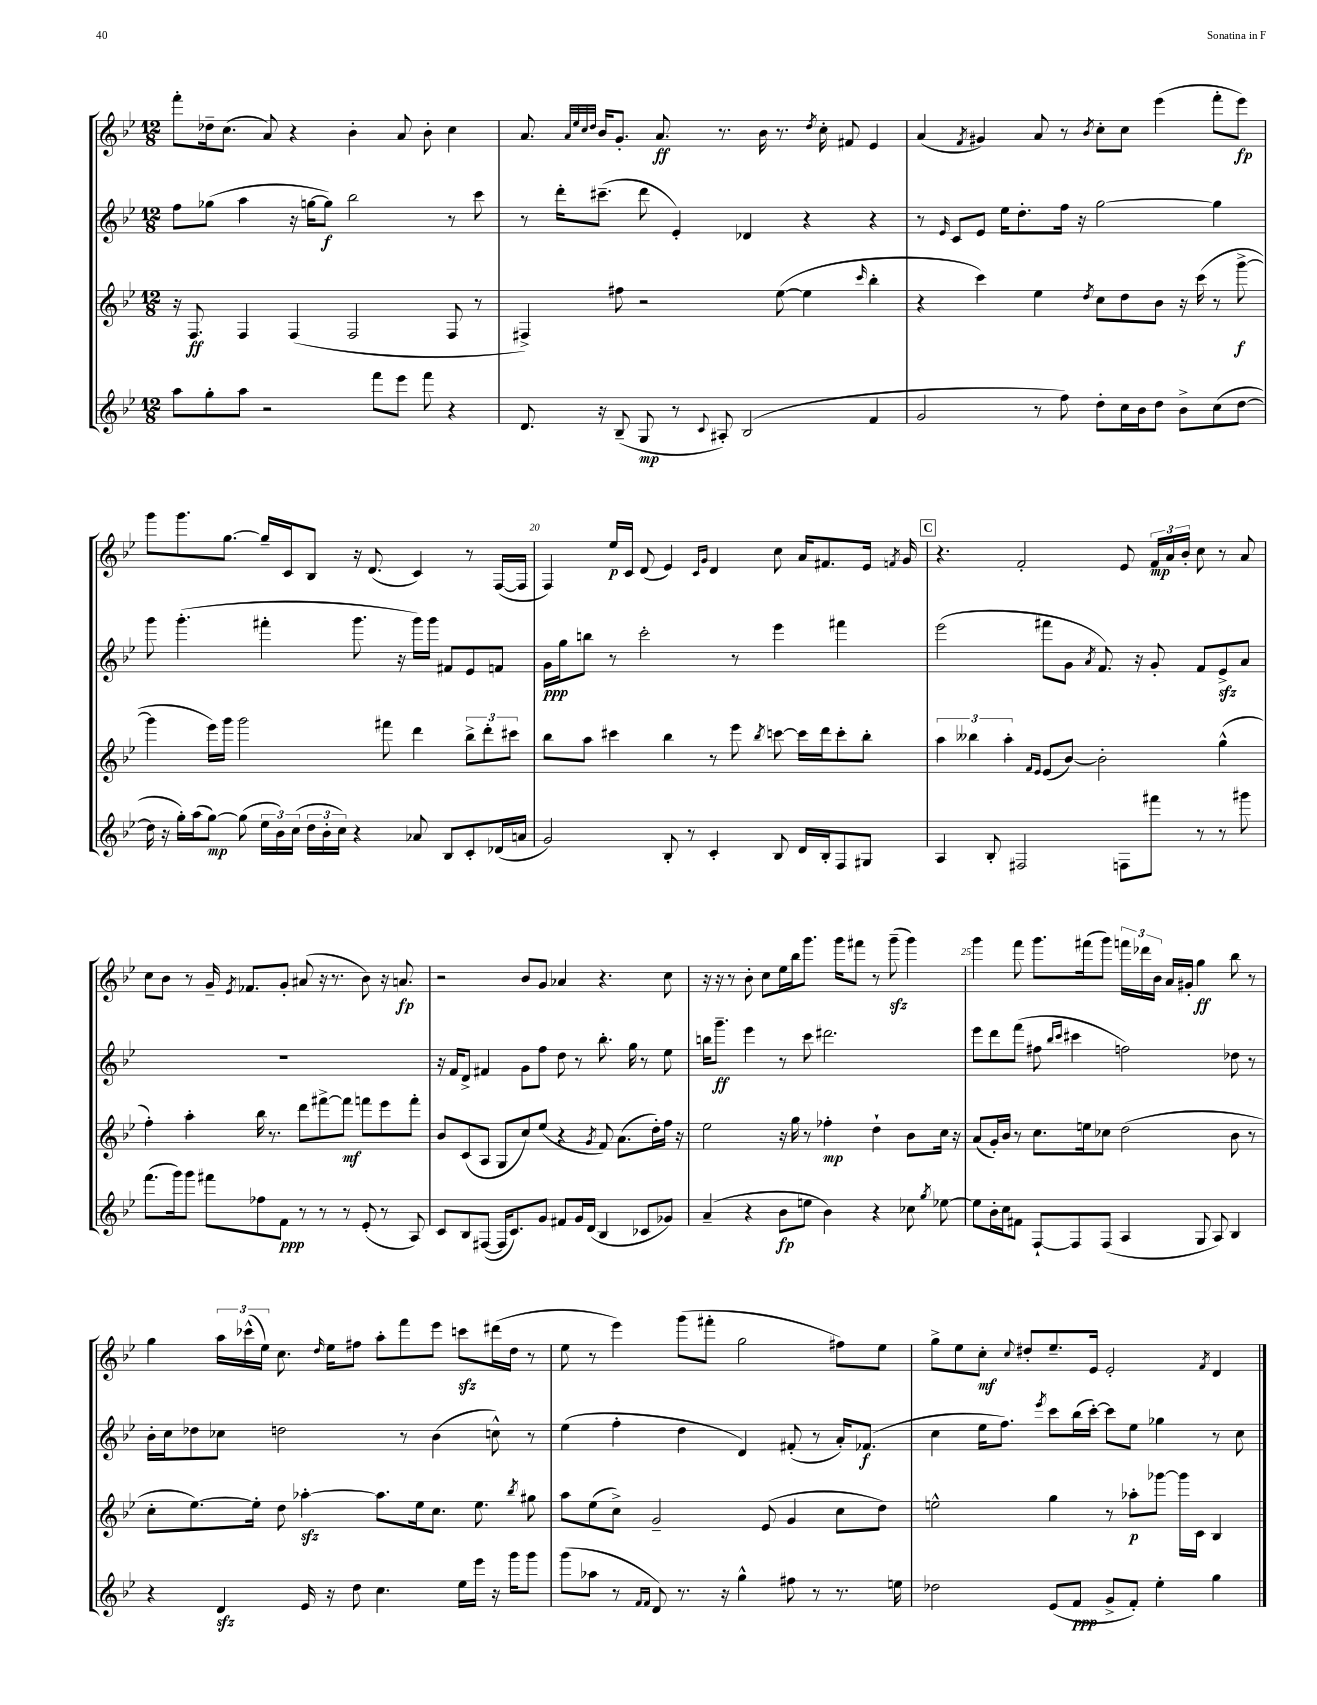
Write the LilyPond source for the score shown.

<<
\new StaffGroup <<
\new Staff = "s0" {
    \clef treble \key bes \major \numericTimeSignature \time 12/8
    \autoBeamOff f'''8[-. des''16-- c''8.]( a'8) r4 bes'4-. a'8 bes'8-. c''4 |
    a'8. \grace { a'32[ ees''32 c''32 d''32] } bes'16[ g'8.]-. a'8.\ff r8. bes'16 r8. \acciaccatura { d''8 } c''16-. fis'8 ees'4 |
    a'4( \acciaccatura { f'8 } gis'4) a'8 r8 \acciaccatura { bes'8 } c''8[-. c''8] ees'''4( f'''8[-. ees'''8]\fp) |
    g'''8[ g'''8. g''8.]~ g''16[-- c'16 bes8] r16 d'8.( c'4) r8 f16[~( f16] |
    f4) ees''16[\p c'16] d'8( ees'4) \grace { c'16[ g'16] } d'4 c''8 a'16[ fis'8. ees'16] \acciaccatura { f'8 } g'16 |
    \mark \markup { \box "C" } r4. f'2-. ees'8 \tuplet 3/2 { f'16[\mp a'16 bes'16]-. } c''8 r8 a'8 |
    c''8[ bes'8] r8 g'16-- \acciaccatura { ees'8 } fes'8.[ g'8]-. ais'8( r16 r8. bes'8) r16 a'8.\fp |
    r2 bes'8[ g'8] aes'4 r4. c''8 |
    r16 r16 r8 bes'8-. c''8[ ees''16 bes''16 g'''8.] g'''16[ fis'''8] r8 g'''8--\sfz( g'''4) |
    g'''4 f'''8 g'''8.[ fis'''16( g'''8]) \tuplet 3/2 { f'''16[ des'''16 bes'16] } a'16[ gis'16]-. g''4\ff bes''8 r8 |
    g''4 \tuplet 3/2 { a''16[ ces'''16-^( ees''16]) } c''8. \grace { d''16 } ees''16[ fis''8] a''8[-. f'''8 ees'''8] c'''8[\sfz dis'''16( d''16] r8 |
    ees''8 r8 ees'''4) g'''8[( fis'''8]-. g''2 fis''8[) ees''8] |
    g''8[-> ees''8 c''8]-.\mf \appoggiatura { c''8 } dis''8[-. ees''8.-- ees'16] ees'2-. \acciaccatura { f'8 } d'4 \bar "|." |
}
\new Staff = "s1" {
    \clef treble \key bes \major \numericTimeSignature \time 12/8
    \autoBeamOff f''8[ ges''8]( a''4 r16 g''16[~ g''8]\f) bes''2 r8 c'''8 |
    r8 d'''16[-. cis'''8.]--( d'''8 ees'4-.) des'4 r4 r4 |
    r8 \grace { ees'16 } c'8[ ees'8] ees''16[ d''8.-. f''16] r16 g''2~ g''4 |
    g'''8 g'''4.-.( fis'''4-. g'''8. r16 g'''16[) g'''16] fis'8[ ees'8 f'8] |
    g'16[\ppp g''16 b''8] r8 c'''2-. r8 ees'''4 fis'''4 |
    \mark \markup { \box "C" } ees'''2( fis'''8[ g'8] \acciaccatura { a'8 } f'8.) r16 g'8-. f'8[ ees'8->\sfz a'8] |
    R1. |
    r16 f'16[ d'8]-> fis'4 g'8[ f''8] d''8 r8 bes''8.-. g''16 r8 ees''8 |
    b''16[ g'''8.]--\ff ees'''4 r8 c'''8 dis'''2. |
    ees'''8[ d'''8 f'''8]( fis''8 \grace { bes''16[ c'''16] } cis'''4 f''2) des''8 r8 |
    bes'16[-. c''16 des''8 ces''8] d''2 r8 bes'4( c''8-^) r8 |
    ees''4( f''4-. d''4 d'4) fis'8-.( r8 a'16[-.) fes'8.]\f( |
    c''4 ees''16[ f''8.]) \acciaccatura { ees'''8 } c'''8[ bes''16( c'''16]~-.) c'''8[ ees''8] ges''4 r8 c''8 \bar "|." |
}
\new Staff = "s2" {
    \clef treble \key bes \major \numericTimeSignature \time 12/8
    \autoBeamOff r16 f8.\ff f4 f4( f2 f8 r8 |
    fis4->) fis''8 r2 ees''8~( ees''4 \grace { c'''16 } bes''4-. |
    r4 c'''4) ees''4 \acciaccatura { d''8 } c''8[ d''8 bes'8] r16 c'''16( r8 g'''8~->\f |
    g'''4 ees'''16[) g'''16] g'''2 fis'''8 d'''4 \tuplet 3/2 { bes''8[-> d'''8-. cis'''8] } |
    bes''8[ a''8] cis'''4 bes''4 r8 ees'''8 \acciaccatura { bes''8 } c'''8~ c'''16[ d'''16 c'''8-. bes''8]-. |
    \mark \markup { \box "C" } \tuplet 3/2 { a''4 beses''4 a''4-. } \grace { f'16[ ees'16] } ees'8[( bes'8]~) bes'2-. g''4-^( |
    f''4-.) a''4-. bes''16 r8. d'''8[ fis'''8~-> fis'''8]\mf f'''8[ ees'''8 f'''8]-. |
    bes'8[ c'8( a8] g8[ c''8) ees''8]( r4 \acciaccatura { g'8 } f'8) a'8.[( d''16-.) f''16] r16 |
    ees''2 r16 g''16 r8 fes''4-.\mp d''4-! bes'8[ c''16] r16 |
    a'8[( g'16-.) bes'16] r8 c''8.[ e''16 ces''8] d''2( bes'8 r8 |
    c''8[-. ees''8.~) ees''16]-. d''8 aes''4~-.\sfz aes''8.[ ees''16 c''8.] ees''8. \acciaccatura { bes''8 } gis''8 |
    a''8[ ees''8( c''8]->) g'2-- ees'8( g'4 c''8[ d''8]) |
    e''2-^ g''4 r8 aes''8[-.\p ges'''8]~ ges'''16[ c'16] bes4 \bar "|." |
}
\new Staff = "s3" {
    \clef treble \key bes \major \numericTimeSignature \time 12/8
    \autoBeamOff a''8[ g''8-. a''8] r2 f'''8[ ees'''8] f'''8 r4 |
    d'8. r16 bes8--( g8\mp r8 \appoggiatura { c'8 } ais8-.) bes2( f'4 |
    g'2 r8 f''8) d''8[-. c''16 bes'16 d''8] bes'8[-> c''8( d''8]~ |
    d''16 r16 g''16[-.) a''16( g''8]~\mp) g''8( \tuplet 3/2 { ees''16[ bes'16) c''16]( } \tuplet 3/2 { d''16[ bes'16-. c''16]) } r4 aes'8 bes8[ c'8-. des'16( a'16] |
    g'2) bes8-. r8 c'4-. bes8 d'16[ bes16-. f8 gis8] |
    \mark \markup { \box "C" } a4 bes8-. fis2 f8[ fis'''8] r8 r8 gis'''8 |
    f'''8.[( g'''16) g'''8] fis'''8[ fes''8 f'8]\ppp r8 r8 r8 ees'8-.( r8 a8) |
    c'8[ bes8 fis8]~( fis16[ c'8.) g'8] fis'8[ g'16 d'16]( bes4 ces'8[ ges'8]) |
    a'4--( r4 bes'8[\fp e''8] bes'4) r4 ces''8 \acciaccatura { g''8 } ees''8~ |
    ees''8[ bes'16-. c''16 fis'8] f8[~-! f8 f8]( a4 g8 a8) bes4 |
    r4 d'4\sfz ees'16 r16 d''8 c''4. ees''16[ ees'''16] r16 g'''16[ g'''8] |
    g'''8[( aes''8] r8 \grace { f'16[ f'16] } d'8) r8. r16 g''4-^ fis''8 r8 r8. e''16 |
    des''2 ees'8[( f'8]\ppp g'8[-> f'8]-.) ees''4-. g''4 \bar "|." |
}
>>
>>
\layout { \context { \Score currentBarNumber = #16 \override BarNumber.break-visibility = ##(#f #t #t) barNumberVisibility = #(every-nth-bar-number-visible 5) } }
